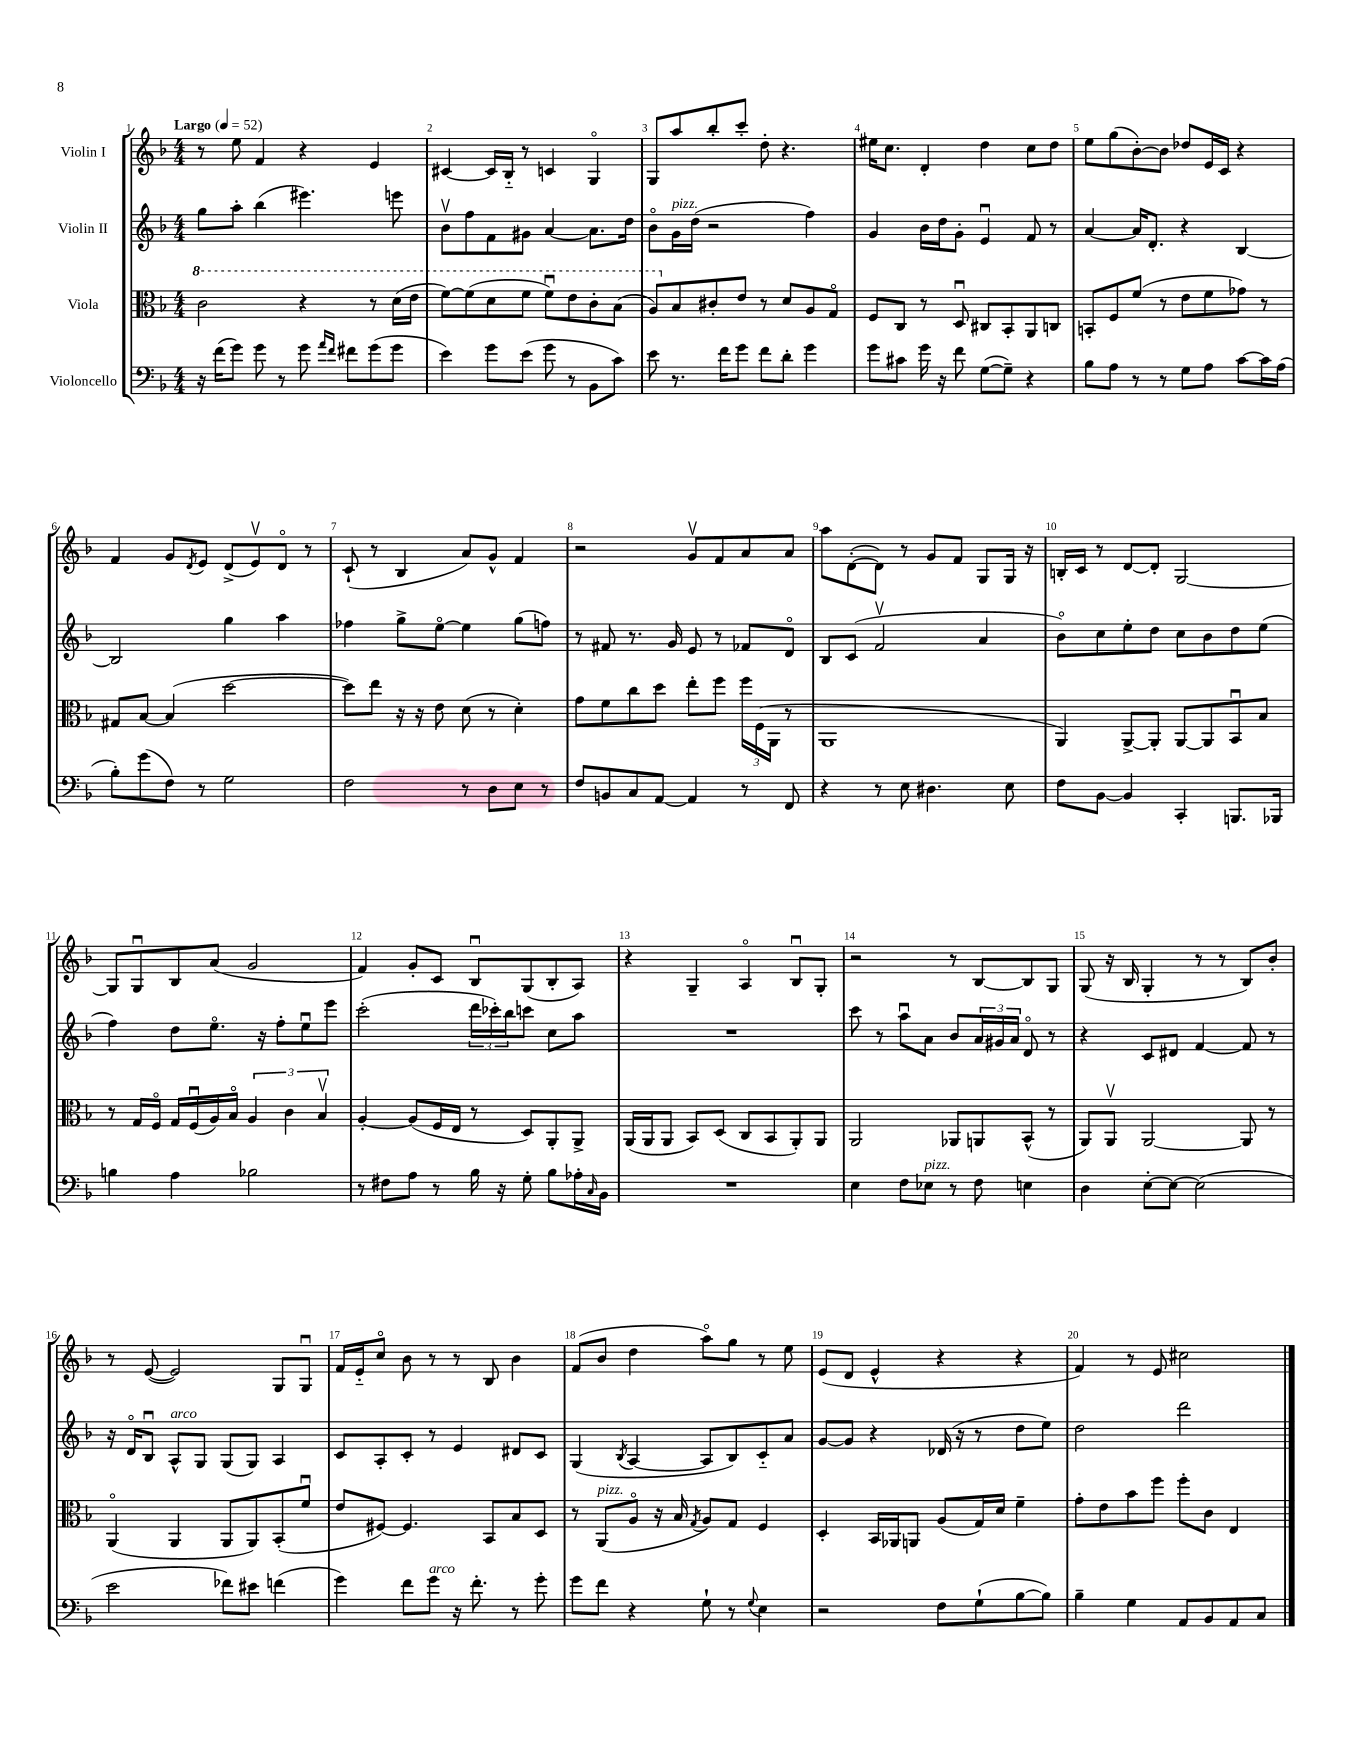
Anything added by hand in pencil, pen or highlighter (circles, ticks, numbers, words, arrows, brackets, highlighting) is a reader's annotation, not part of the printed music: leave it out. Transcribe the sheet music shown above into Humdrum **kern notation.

**kern	**kern	**kern	**kern
*staff4	*staff3	*staff2	*staff1
*clefF4	*clefC3	*clefG2	*clefG2
*k[b-]	*k[b-]	*k[b-]	*k[b-]
*M4/4	*M4/4	*M4/4	*M4/4
*MM52	*MM52	*MM52	*MM52
16r	2cc	8gg	8r
(16f	.	.	.
8g)	.	8aa'	8ee
8g	.	(4bb-	4f
8r	.	.	.
8g	4r	4.eee#)	4r
16qqa	.	.	.
16qqf	.	.	.
8f#	.	.	.
(8g	8r	.	4e
8g	(16dd	8eee	.
.	16ee	.	.
=	=	=	=
4e)	[8ff)	8b-v	[4c#
.	(8ff]	8ff	.
8g	8dd	8f	16c#]
.	.	.	16B-'~
(8e	8ff	8g#	8r
8g	8ffu)	[4a	4c
8r	8ee	.	.
8BB-	8cc'	8.a]	4Go
8c)	(8b-	.	.
.	.	16dd	.
=	=	=	=
8e	8a)	8b-o	8G
8.r	8B-	16g	8aa
.	.	(16dd	.
.	8c#'	2r	8bb-'
16f	.	.	.
8g	8e	.	8ccc'
8f	8r	.	8dd'
8d'	8d	.	4.r
4g	8A	4ff)	.
.	8Go	.	.
=	=	=	=
8g	8F	4g	16ee#
.	.	.	8.cc
8c#	8C	.	.
16g	8r	16b-	4d'
16r	.	16dd	.
8f	8Du	8g'	.
([8G	8C#	4eu	4dd
8G~])	8BB-'	.	.
4r	8AA	8f	8cc
.	8C	8r	8dd
=	=	=	=
8B-	8BB'	[4a	8ee
8A	8F	.	(8gg
8r	(8f	16a]	[8b-')
.	.	8.d'	.
8r	8r	.	8b-]
8G	8e	4r	8dd-
8A	8f	.	16e
.	.	.	16c
[8c	8g-)	[4B-	4r
16c]	8r	.	.
(16A	.	.	.
=	=	=	=
8B-')	8G#	2B-]	4f
(8g	[8B-	.	.
8F)	(4B-]	.	8g
.	.	.	8qd
8r	.	.	8e
2G	[2dd	4gg	(8d^
.	.	.	8ev)
.	.	4aa	8do
.	.	.	8r
=	=	=	=
2F	8dd])	4ff-	(8c`
.	8ee	.	8r
.	16r	8gg^	4B-
.	16r	.	.
.	8e	[8eeo	.
8r	(8d	4ee]	8a)
8D	8r	.	8g^^
8E	4d')	(8gg	4f
8r	.	8ff)	.
=	=	=	=
8F	8g	8r	2r
8BB	8f	8f#	.
8C	8cc	8.r	.
[8AA	8dd	.	.
.	.	16g	.
4AA]	8ee'	8e	8gv
.	8ff	8r	8f
8r	24ff	8f-	8a
.	(24F	.	.
.	24AA	.	.
8FF	8r	8do	8a
=	=	=	=
4r	1AA	8B-	8aa
.	.	(8c	([8d'
8r	.	2fv	8d])
8E	.	.	8r
4.D#	.	.	8g
.	.	.	8f
.	.	4a	8G
8E	.	.	16G
.	.	.	16r
=	=	=	=
8F	4AA)	8b-o)	16B'
.	.	.	16c
[8BB-	.	8cc	8r
4BB-]	[8AA^	8ee'	[8d
.	8AA']	8dd	8d']
4CC'	[8AA	8cc	[2G
.	8AA]	8b-	.
8.BBB	8BB-u	8dd	.
.	8B-	(8ee	.
16BBB-	.	.	.
=	=	=	=
4B	8r	4ff)	8G]
.	16G	.	8Gu
.	16Fo	.	.
4A	16G	8dd	8B-
.	(16Fu	.	.
.	16A)	8.eeo	(8a
.	16B-o	.	.
2B-	6A	.	2g
.	.	16r	.
.	.	8ff'	.
.	6c	.	.
.	.	8eeu	.
.	6B-v	.	.
.	.	8eee	.
=	=	=	=
8r	[4A'	(2ccc'	4f)
8F#	.	.	.
8A	(8A]	.	8g'
8r	16F	.	8c
.	16E	.	.
16B-	8r	24ddd	8B-u
.	.	24ccc-')	.
16r	.	.	.
.	.	24bb-	.
8G'	8D)	8ccc	(8G
8B-	8AA'	8cc	8B-'
16A-'	8AA^	8aa	8A)
16qqC	.	.	.
16BB-	.	.	.
=	=	=	=
1r	(16AA	1r	4r
.	16AA	.	.
.	8AA	.	.
.	8BB-)	.	4G~
.	(8D	.	.
.	8C	.	4Ao
.	8BB-	.	.
.	8AA')	.	8B-u
.	8AA	.	8G'
=	=	=	=
4E	2AA	8ccc	2r
.	.	8r	.
8F	.	8aau	.
8E-	.	8a	.
8r	8AA-	8b-	8r
8F	8AA	24a	[8B-
.	.	24g#	.
.	.	24a	.
4E	(8BB-^^	8do	8B-]
.	8r	8r	8G
=	=	=	=
4D	8AA)	4r	(8G
.	8AAv	.	16r
.	.	.	16B-
[8E'	[2AA	8c	4G'
8E_	.	8d#	.
(2E]	.	[4f	8r
.	.	.	8r
.	8AA]	8f]	8B-)
.	8r	8r	8b-'
=	=	=	=
2e	(4AAo	16r	8r
.	.	16do	.
.	.	8B-u	([8e
.	4AA	8A^^	2e])
.	.	8G	.
8f-)	8AA	(8G	.
8e#	8AA)	8G)	.
(4f	(8BB-'	4A	8G
.	8fu	.	8Gu
=	=	=	=
4g)	8e	8c	16f
.	.	.	16e'~
.	[8F#)	8A'	8cco
8f	4.F#]	8c'	8b-
8g	.	8r	8r
16r	.	4e	8r
8.f'	.	.	.
.	8BB-	.	8B-
8r	8B-	8d#	4b-
8g'	8D	8c	.
=	=	=	=
8g	8r	(4G	(8f
8f	(8AA	.	8b-
.	.	8qB-	.
4r	8Ao	[4A	4dd
.	16r	.	.
.	16B-	.	.
.	8qG	.	.
8G`	8A)	8A]	8aao)
8r	8G	8B-)	8gg
8qqG	.	.	.
4E	4F	8c'~	8r
.	.	8a	8ee
=	=	=	=
2r	4D'	[8g	(8e
.	.	8g]	8d
.	16BB-	4r	4e^^
.	16AA-	.	.
.	8AA	.	.
8F	(8A	(16d-	4r
.	.	16r	.
(8G`	16G)	8r	.
.	16d	.	.
[8B-	4f~	8dd	4r
8B-])	.	8ee)	.
=	=	=	=
4B-~	8g'	2dd	4f)
.	8e	.	.
4G	8b-	.	8r
.	8ff	.	8e
8AA	8ff'	2ddd	2cc#
8BB-	8c	.	.
8AA	4E	.	.
8C	.	.	.
==	==	==	==
*-	*-	*-	*-
